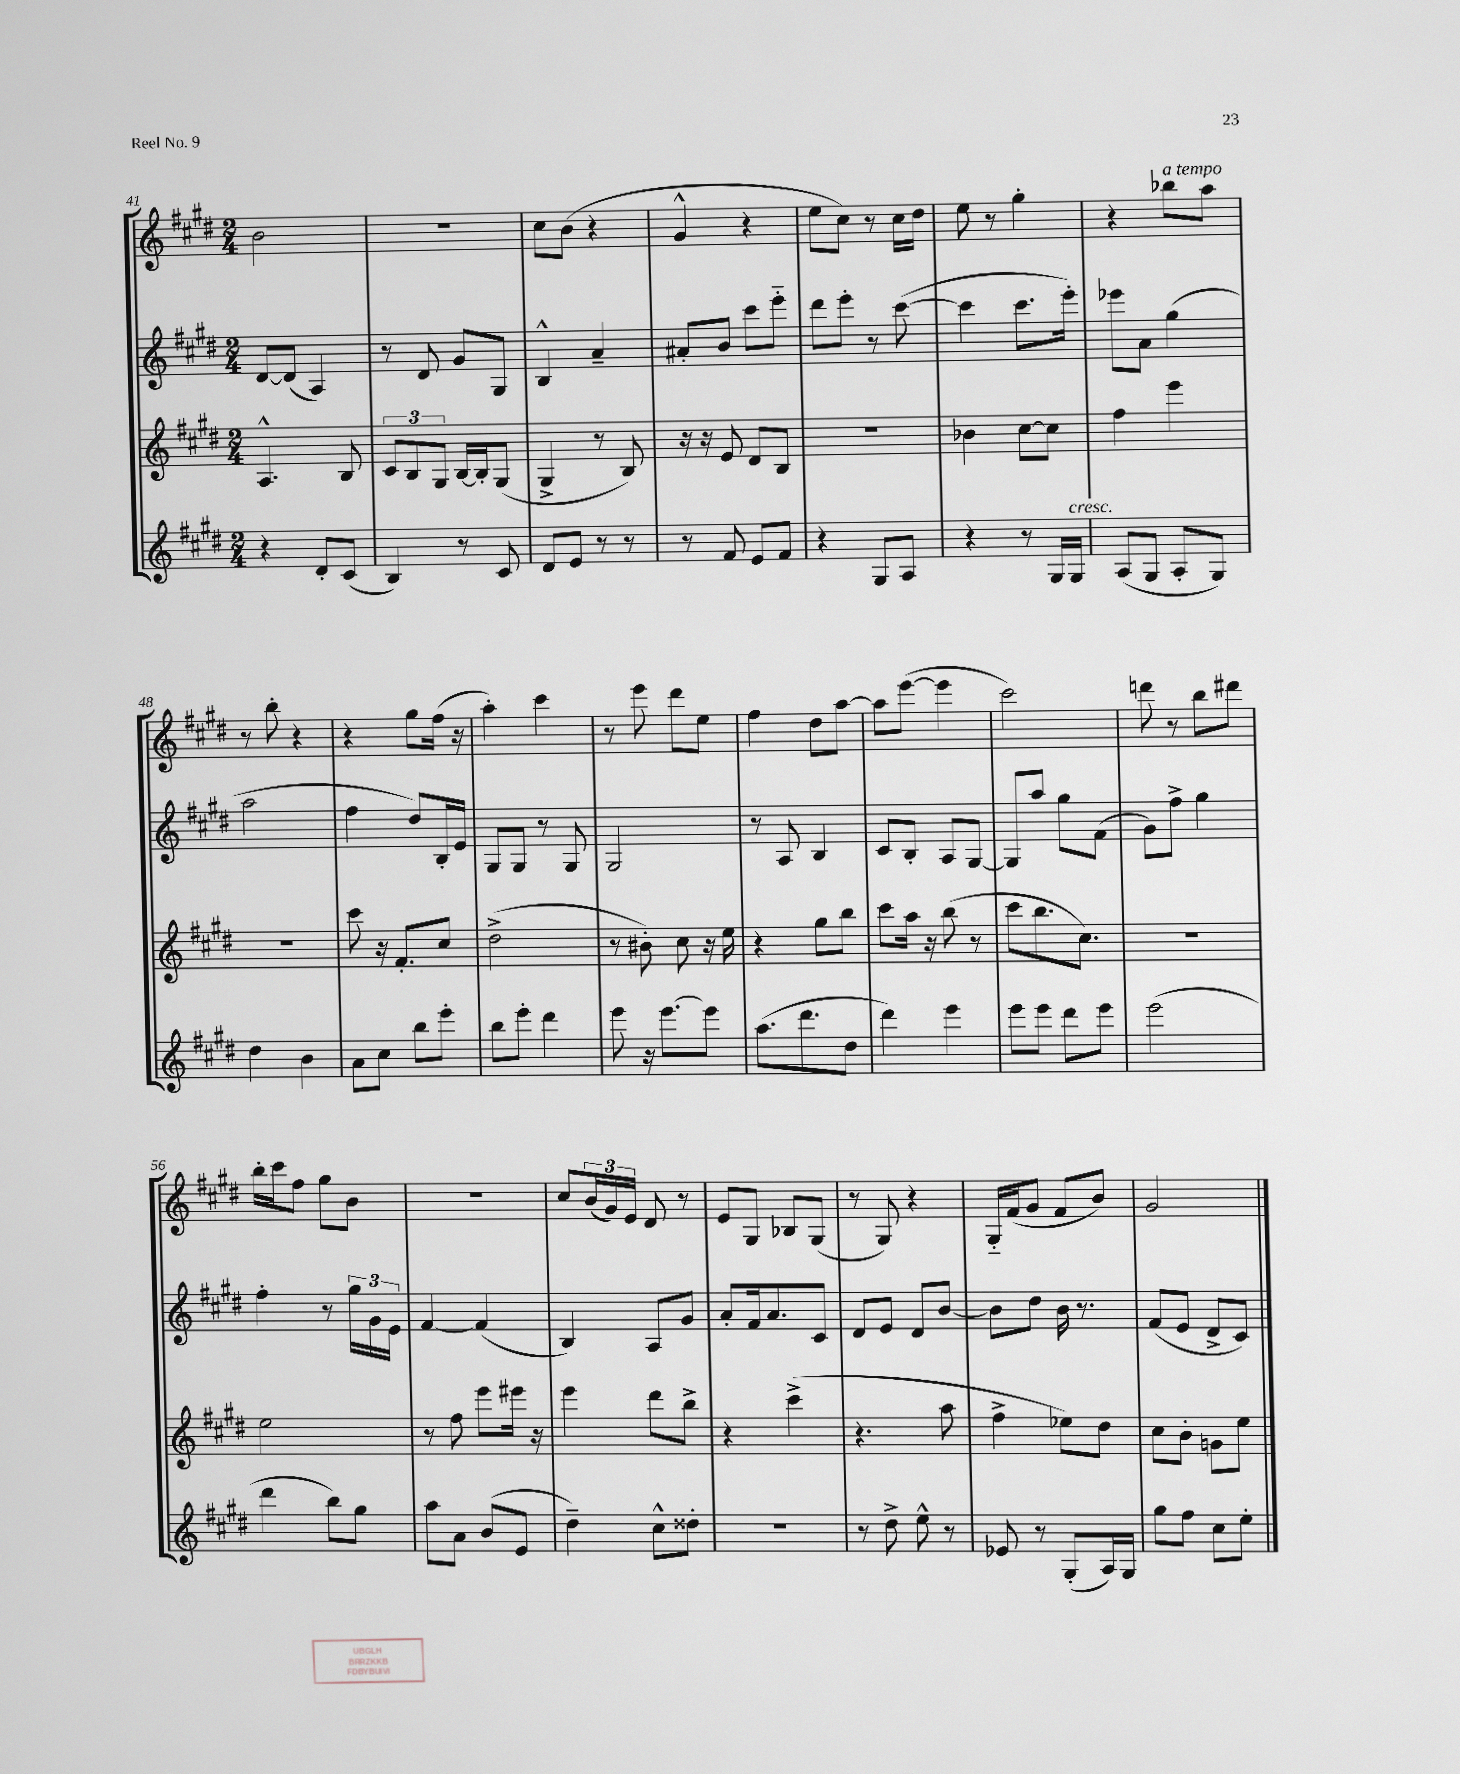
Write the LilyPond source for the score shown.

<<
\new StaffGroup <<
\new Staff = "s0" {
    \clef treble \key e \major \numericTimeSignature \time 2/4
    b'2 |
    R2 |
    cis''8 b'8( r4 |
    gis'4-^ r4 |
    e''8 cis''8) r8 cis''16 dis''16 |
    e''8 r8 gis''4-. |
    r4 bes''8^\markup { \italic "a tempo" } a''8 |
    r8 b''8-. r4 |
    r4 gis''8 fis''16( r16 |
    a''4-.) cis'''4 |
    r8 e'''8 dis'''8 e''8 |
    fis''4 dis''8 a''8~ |
    a''8 e'''8~( e'''4 |
    cis'''2) |
    d'''8 r8 b''8 dis'''8 |
    b''16-. cis'''16 fis''8 gis''8 b'8 |
    R2 |
    cis''8 \tuplet 3/2 { b'16( gis'16) e'16 } dis'8 r8 |
    e'8 gis8 bes8 gis8( |
    r8 gis8) r4 |
    gis16-_ fis'16( gis'8 fis'8 b'8) |
    gis'2 \bar "|." |
}
\new Staff = "s1" {
    \clef treble \key e \major \numericTimeSignature \time 2/4
    dis'8~ dis'8( a4) |
    r8 dis'8 gis'8 gis8 |
    b4-^ a'4-- |
    ais'8-. b'8 cis'''8 e'''8-_ |
    dis'''8 e'''8-. r8 cis'''8~( |
    cis'''4 cis'''8. e'''16-.) |
    ees'''8 a'8 gis''4( |
    a''2 |
    fis''4 dis''8) b16-. e'16 |
    gis8 gis8 r8 gis8 |
    gis2 |
    r8 a8 b4 |
    cis'8 b8-. a8 gis8~ |
    gis8 a''8 gis''8 fis'8( |
    gis'8) fis''8-> gis''4 |
    fis''4-. r8 \tuplet 3/2 { gis''16 gis'16 e'16 } |
    fis'4~ fis'4( |
    b4) a8 gis'8 |
    a'8-. fis'16 a'8. cis'8 |
    dis'8 e'8 dis'8 b'8~ |
    b'8 dis''8 b'16 r8. |
    fis'8( e'8 dis'8-> cis'8) \bar "|." |
}
\new Staff = "s2" {
    \clef treble \key e \major \numericTimeSignature \time 2/4
    a4.-^ b8 |
    \tuplet 3/2 { cis'8 b8 gis8 } b16~ b16-. gis8( |
    gis4-> r8 b8) |
    r16 r16 e'8 dis'8 b8 |
    R2 |
    bes'4 cis''8~ cis''8 |
    fis''4 e'''4 |
    R2 |
    cis'''8 r16 fis'8.-. cis''8 |
    dis''2->( |
    r8 bis'8-.) cis''8 r16 e''16 |
    r4 gis''8 b''8 |
    cis'''8 a''16 r16 b''8( r8 |
    cis'''8 b''8. cis''8.) |
    r2 |
    e''2 |
    r8 fis''8 e'''8 eis'''16 r16 |
    e'''4 dis'''8 b''8-> |
    r4 cis'''4->( |
    r4. a''8 |
    fis''4-> ees''8) dis''8 |
    cis''8 b'8-. g'8 e''8 \bar "|." |
}
\new Staff = "s3" {
    \clef treble \key e \major \numericTimeSignature \time 2/4
    r4 dis'8-. cis'8( |
    b4) r8 cis'8 |
    dis'8 e'8 r8 r8 |
    r8 fis'8 e'8 fis'8 |
    r4 gis8 a8 |
    r4 r8 gis16 gis16^\markup { \italic "cresc." } |
    a8( gis8 a8-. gis8) |
    dis''4 b'4 |
    a'8 cis''8 b''8 e'''8-. |
    b''8 e'''8-. dis'''4 |
    e'''8 r16 e'''8.~ e'''8 |
    a''8.( dis'''8. dis''8 |
    dis'''4) e'''4 |
    e'''8 e'''8 dis'''8 e'''8 |
    e'''2( |
    dis'''4 b''8) gis''8 |
    a''8 a'8 b'8( e'8 |
    dis''4--) cis''8-^ disis''8-. |
    R2 |
    r8 dis''8-> e''8-^ r8 |
    ees'8 r8 gis8-.( a16) gis16 |
    gis''8 fis''8 cis''8 e''8-. \bar "|." |
}
>>
>>
\layout { \context { \Score currentBarNumber = #41 } }
